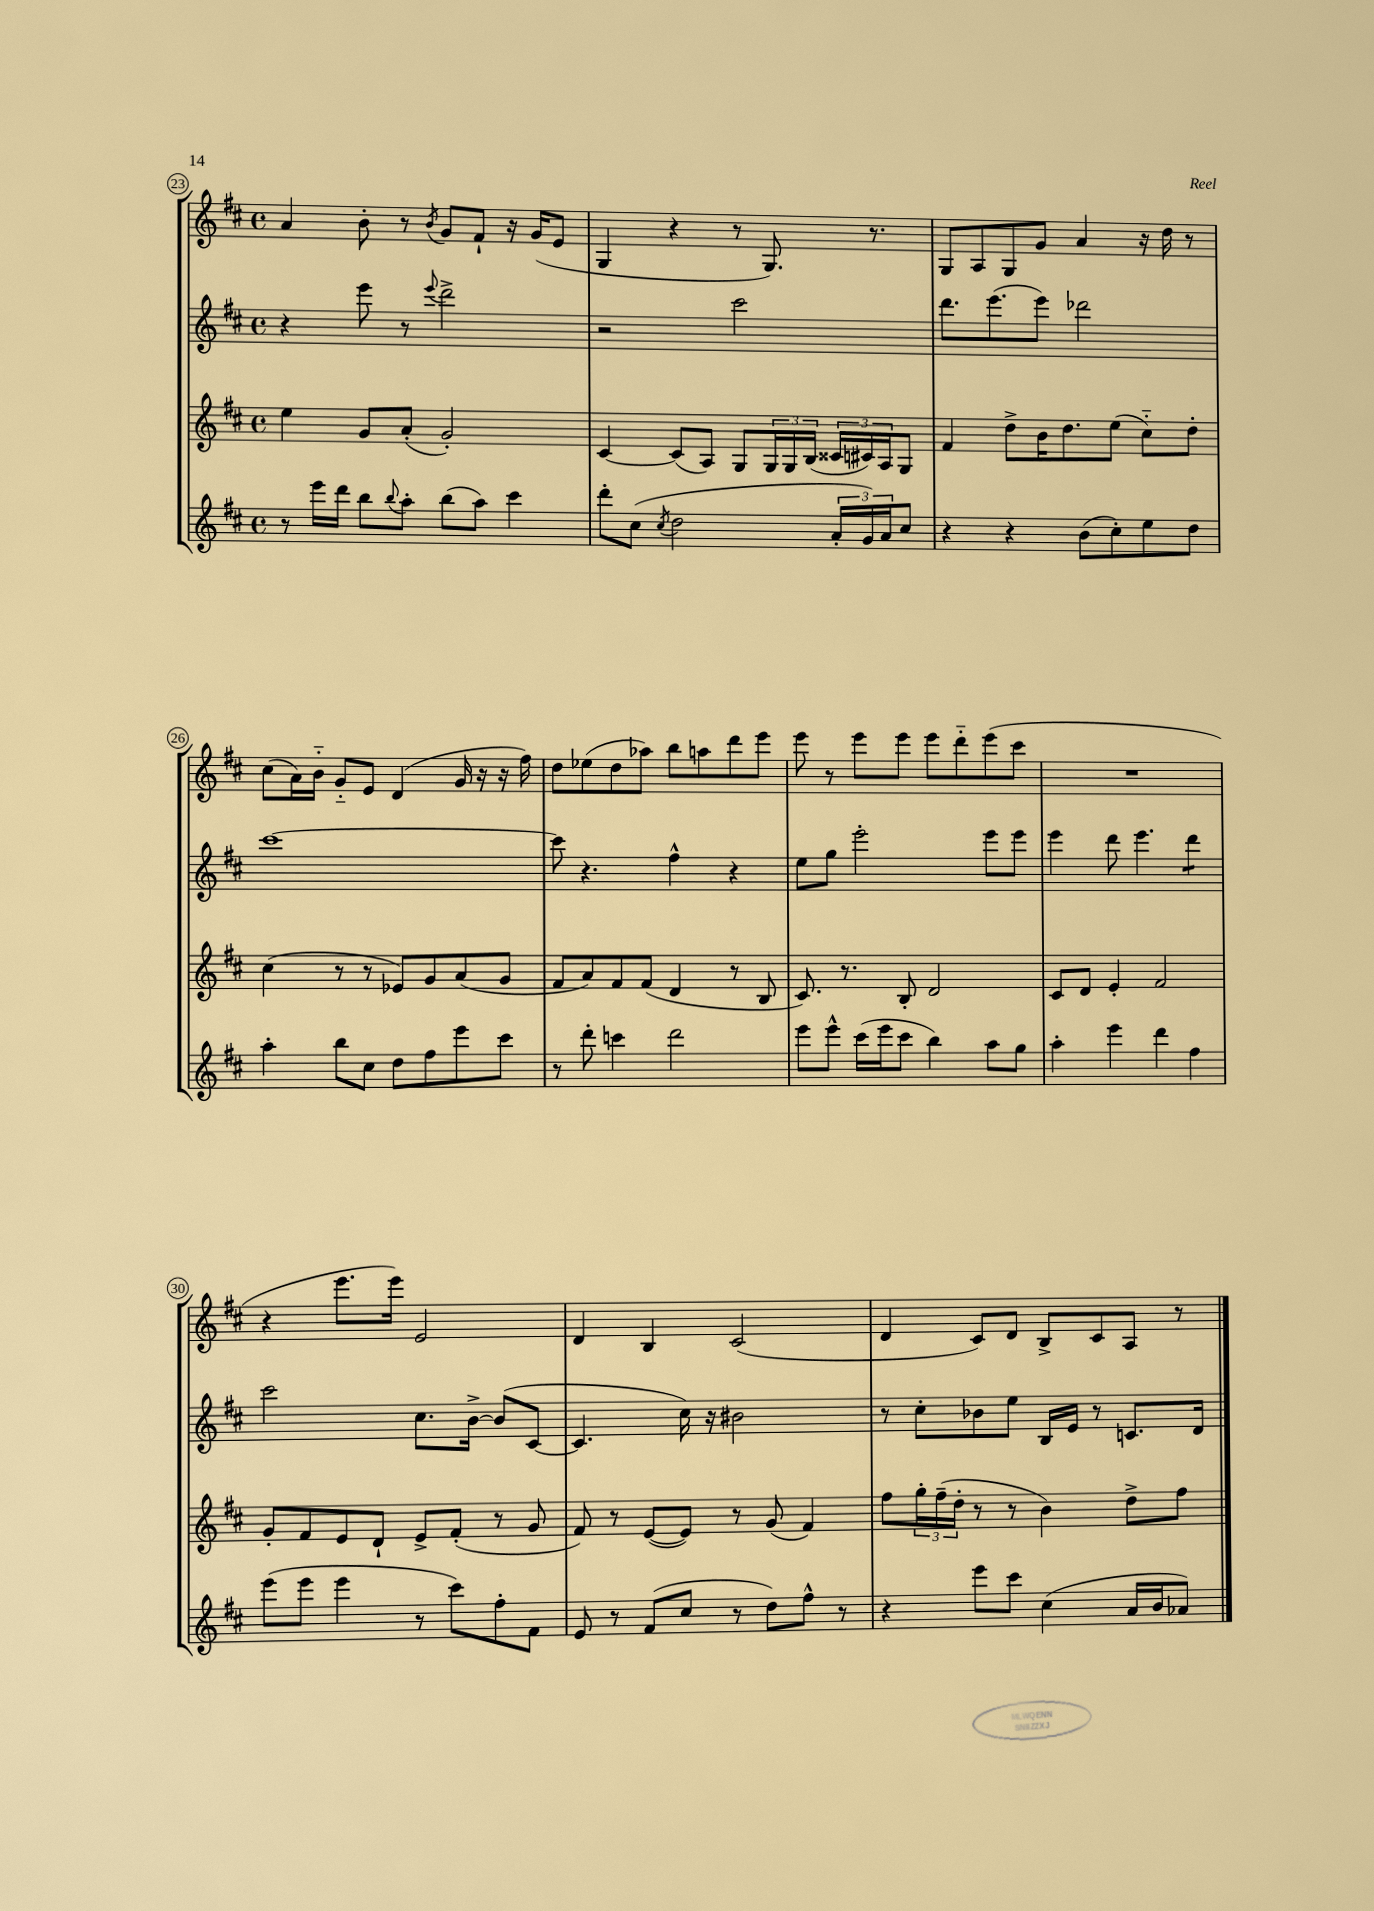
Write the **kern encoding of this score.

**kern	**kern	**kern	**kern
*part4	*part3	*part2	*part1
*staff4	*staff3	*staff2	*staff1
*clefG2	*clefG2	*clefG2	*clefG2
*k[f#c#]	*k[f#c#]	*k[f#c#]	*k[f#c#]
*M4/4	*M4/4	*M4/4	*M4/4
*met(c)	*met(c)	*met(c)	*met(c)
=23	=23	=23	=23
8r	4ee\	4r	4a/
16eee\LL	.	.	.
16ddd\JJ	.	.	.
8bb\L	8g/L	8eee\	8b'\
8qqbb/	.	.	.
8aa'\J	(8a'/J	8r	8r
.	.	8qqeee/	8qb/
(8bb\L	2g'/)	2ddd^\	8g/L
8aa\J)	.	.	8f#`/J
4ccc#\	.	.	16r
.	.	.	(16g/KL
.	.	.	8e/J
=24	=24	=24	=24
8ddd'\L	[4c#/	2r	4G/
(8cc#\J	.	.	.
8qcc#/	.	.	.
2dd\	(8c#/L]	.	4r
.	8A/J)	.	.
.	8G/L	2ccc#\	8r
.	24G/L	.	8.G/)
.	24G/	.	.
.	(24B/JJ	.	.
24a'/LL	24c##X/LL	.	.
24g/)	24c#X/)	.	.
.	.	.	8.r
24a/J	24A/J	.	.
8cc#/J	8G/J	.	.
=25	=25	=25	=25
4r	4f#/	8.ddd\L	8G/L
.	.	.	8A/
.	.	(8.eee\	.
4r	8dd^\L	.	8G/
.	16b\K	8eee\J)	8g/J
.	8.dd\	.	.
(8b\L	.	2ddd-X\	4a/
8cc#'\)	(8ee\J	.	.
8ee\	8cc#\L)	.	16r
.	.	.	16dd\
8dd\J	8dd'\J	.	8r
!!LO:LB:g=z
=26	=26	=26	=26
4aa'\	(4cc#\	[1ccc#	(8cc#\L
.	.	.	16a\L)
.	.	.	16b\JJ
8bb\L	8r	.	8g/L
8cc#\J	8r	.	8e/J
8dd\L	8e-X/L)	.	(4d/
8ff#\	8g/	.	.
8eee\	(8a/	.	16g/
.	.	.	16r
8ccc#\J	8g/J	.	16r
.	.	.	16ff#\)
=27	=27	=27	=27
8r	8f#/L	8ccc#\]	8dd\L
8ddd'\	8a/)	4.r	(8ee-X\
4cccn\	8f#/	.	8dd\
.	(8f#/J	.	8aa-X\J)
2ddd\	4d/	4ff#^^\	8bb\L
.	.	.	8aan\
.	8r	4r	8ddd\
.	8B/	.	8eee\J
=28	=28	=28	=28
8eee\L	8.c#/)	8ee\L	8eee\
8eee^^\J	.	8gg\J	8r
.	8.r	.	.
(16ccc#\LL	.	2eee'\	8eee\L
16eee\J	.	.	.
8ccc#\J	8B'/	.	8eee\J
4bb\)	2d/	.	8eee\L
.	.	.	8ddd\
8aa\L	.	8eee\L	(8eee\
8gg\J	.	8eee\J	8ccc#\J
=29	=29	=29	=29
4aa'\	8c#/L	4eee\	1r
.	8d/J	.	.
4eee\	4e'/	8ddd\	.
.	.	4.eee\	.
4ddd\	2f#/	.	.
*	*	*tremolo	*
4ff#\	.	8ddd\L	.
.	.	8ddd\J	.
*	*	*Xtremolo	*
!!LO:LB:g=z
=30	=30	=30	=30
(8eee\L	8g'/L	2ccc#\	4r
8eee\J	8f#/	.	.
4eee\	8e/	.	8.eee\L
.	8d`/J	.	.
.	.	.	16eee\Jk)
8r	8e^/L	8.cc#\L	2e/
8ccc#\L)	(8f#'/J	.	.
.	.	[16b^\Jk	.
8ff#'\	8r	(8b/L]	.
8f#\J	8g/	[8c#/J	.
=31	=31	=31	=31
8e/	8f#/)	4.c#/]	4d/
8r	8r	.	.
(8f#/L	([8e/L	.	4B/
8cc#/J	8e/J])	16cc#\)	.
.	.	16r	.
8r	8r	2b#X\	(2c#/
8dd\L)	(8g/	.	.
8ff#^^\J	4f#/)	.	.
8r	.	.	.
=32	=32	=32	=32
4r	8ff#\L	8r	4d/
.	24gg'\L	8cc#'\L	.
.	(24ff#~\	.	.
.	24dd'\JJ	.	.
8eee\L	8r	8b-X\	8c#/L)
8ccc#\J	8r	8ee\J	8d/J
(4cc#\	4b\)	16B/LL	8B^/L
.	.	16e/JJ	.
.	.	8r	8c#/
16a/LL	8dd^\L	8.cn/L	8A/J
16b/J	.	.	.
8a-X/J)	8ff#\J	.	8r
.	.	16d/Jk	.
==	==	==	==
*-	*-	*-	*-
